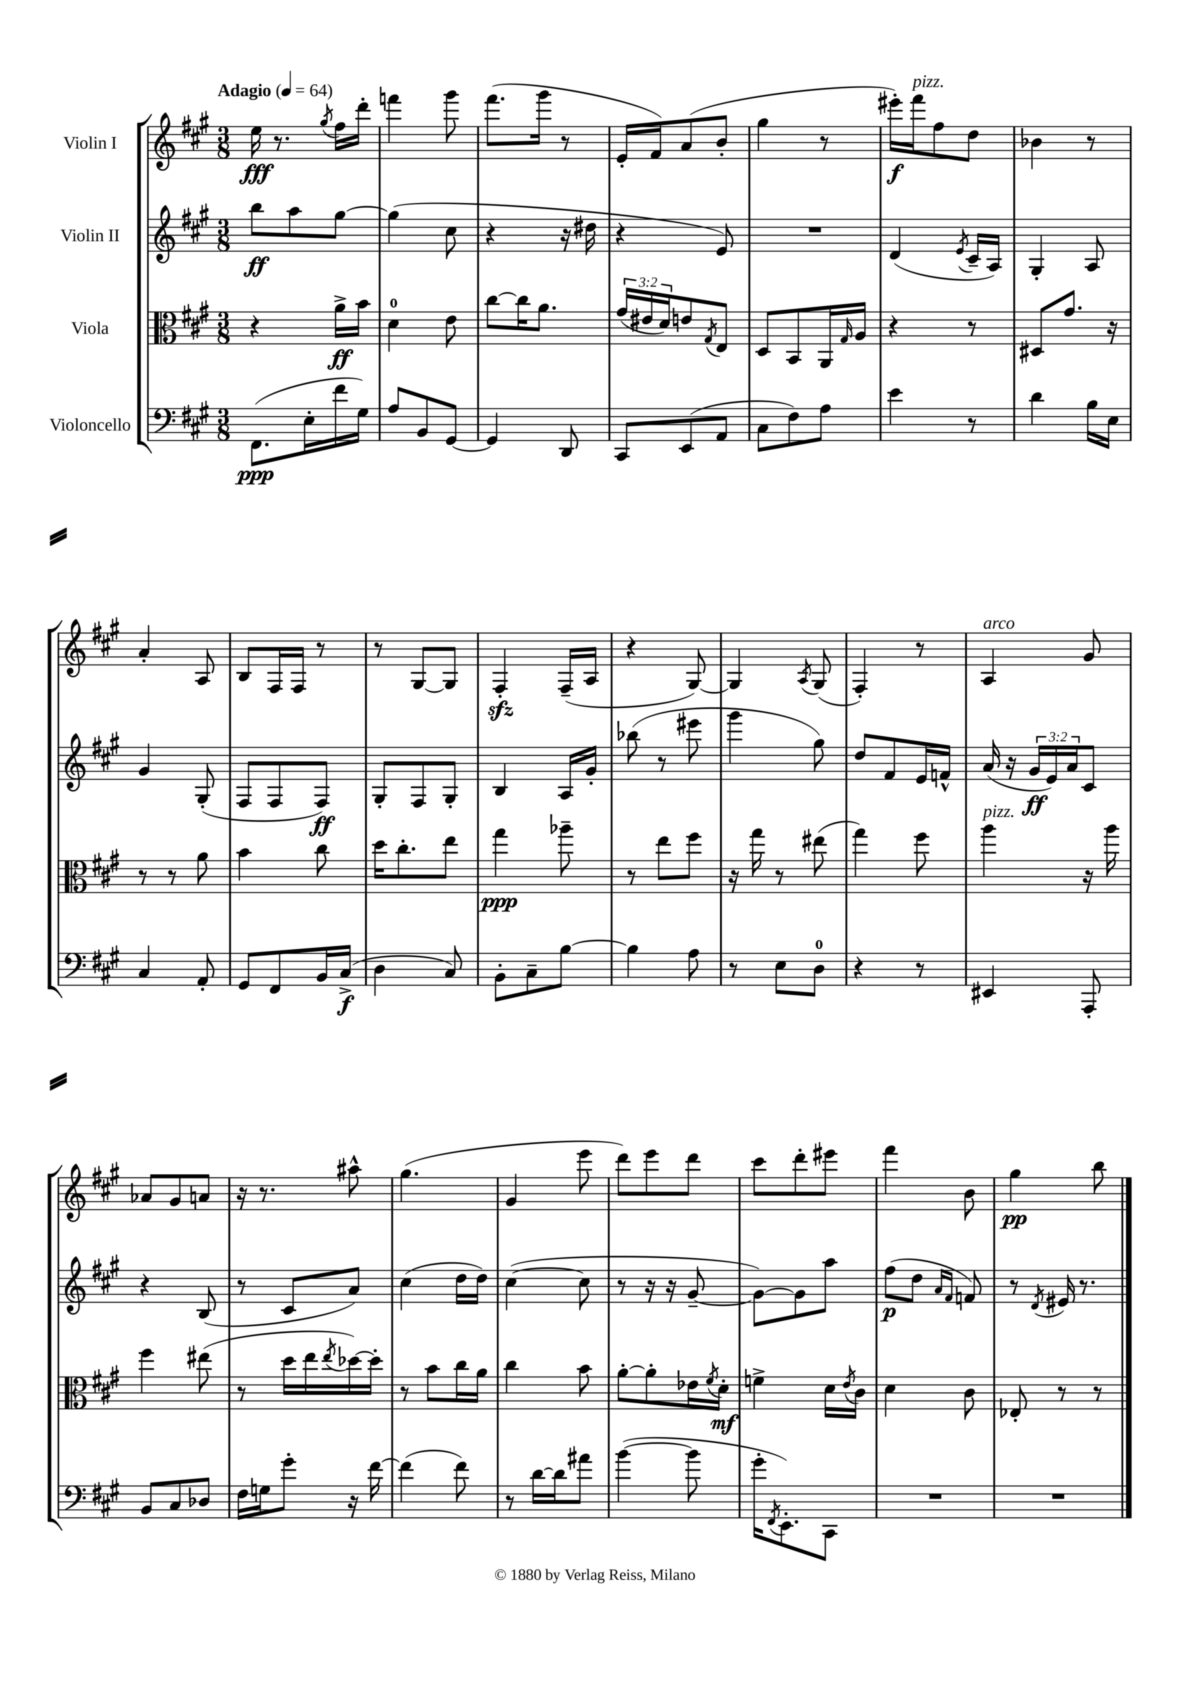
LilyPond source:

<<
\new StaffGroup <<
\new Staff = "s0" \with { instrumentName = "Violin I" } {
    \clef treble \key a \major \numericTimeSignature \time 3/8 \tempo "Adagio" 4 = 64
    e''16\fff r8. \acciaccatura { gis''8 } fis''16 d'''16-. |
    f'''4 gis'''8 |
    fis'''8.( gis'''16 r8 |
    e'16-. fis'16) a'8( b'8-. |
    gis''4 r8 |
    eis'''16-.\f) fis'''16^\markup { \italic "pizz." } fis''8 d''8 |
    bes'4 r8 |
    a'4-. a8 |
    b8 fis16 fis16 r8 |
    r8 gis8~ gis8 |
    fis4-.\sfz fis16--( a16 |
    r4 gis8~) |
    gis4 \acciaccatura { a8 } gis8( |
    fis4-.) r8 |
    a4^\markup { \italic "arco" } gis'8 |
    aes'8 gis'8 a'8 |
    r16 r8. ais''8-^ |
    gis''4.( |
    gis'4 e'''8 |
    d'''8) e'''8 d'''8 |
    cis'''8 d'''8-. eis'''8 |
    fis'''4 b'8 |
    gis''4\pp b''8 \bar "|." |
}
\new Staff = "s1" \with { instrumentName = "Violin II" } {
    \clef treble \key a \major \numericTimeSignature \time 3/8 \override Staff.TupletNumber.text = #tuplet-number::calc-fraction-text
    b''8\ff a''8 gis''8~ |
    gis''4( cis''8 |
    r4 r16 dis''16 |
    r4 e'8) |
    R4. |
    d'4( \acciaccatura { e'8 } cis'16-- a16) |
    gis4-. a8 |
    gis'4 gis8-.( |
    fis8 fis8 fis8\ff) |
    gis8-. fis8 gis8-. |
    b4 a16 gis'16-. |
    bes''8( r8 eis'''8 |
    gis'''4 gis''8) |
    d''8 fis'8 e'16 f'16-^ |
    a'16( r16 \tuplet 3/2 { gis'16\ff e'16) a'16 } cis'8 |
    r4 b8( |
    r8 cis'8 a'8) |
    cis''4( d''16 d''16) |
    cis''4~( cis''8 |
    r8 r16 r16 gis'8~-- |
    gis'8~) gis'8 a''8 |
    fis''8\p( d''8 \grace { a'16 fis'16 } f'8) |
    r8 \acciaccatura { d'8 } eis'16 r8. \bar "|." |
}
\new Staff = "s2" \with { instrumentName = "Viola" } {
    \clef alto \key a \major \numericTimeSignature \time 3/8 \override Staff.TupletNumber.text = #tuplet-number::calc-fraction-text
    r4 a'16->\ff b'16 |
    d'4-0 e'8 |
    cis''8~ cis''16 a'8. |
    \tuplet 3/2 { gis'16( eis'16 d'16) } e'8 \acciaccatura { gis8 } e8 |
    d8 b,8 a,16 \grace { gis16 } a16 |
    r4 r8 |
    dis8 gis'8. r16 |
    r8 r8 a'8 |
    b'4 cis''8 |
    d''16 cis''8.-. e''8 |
    gis''4\ppp aes''8-- |
    r8 e''8 fis''8 |
    r16 gis''16 r8 eis''8( |
    gis''4) fis''8 |
    a''4^\markup { \italic "pizz." } r16 a''16 |
    fis''4 eis''8( |
    r8 d''16 e''16 \acciaccatura { e''8 } des''16~) des''16-. |
    r8 b'8 cis''16 a'16 |
    cis''4 b'8 |
    a'8~-. a'8-. ees'16 \acciaccatura { fis'8 } d'16-.\mf |
    f'4-> d'16 \acciaccatura { e'8 } cis'16 |
    d'4 cis'8 |
    ees8-. r8 r8 \bar "|." |
}
\new Staff = "s3" \with { instrumentName = "Violoncello" } {
    \clef bass \key a \major \numericTimeSignature \time 3/8
    fis,8.\ppp( e16-. fis'16 gis16) |
    a8 b,8 gis,8~ |
    gis,4 d,8 |
    cis,8 e,8( a,8 |
    cis8 fis8) a8 |
    e'4 r8 |
    d'4 b16 e16 |
    cis4 a,8-. |
    gis,8 fis,8 b,16 cis16->\f( |
    d4 cis8) |
    b,8-. cis8-- b8~ |
    b4 a8 |
    r8 e8 d8-0 |
    r4 r8 |
    eis,4 a,,8-. |
    b,8 cis8 des8 |
    fis16 g16 gis'8-. r16 fis'16~ |
    fis'4( fis'8) |
    r8 d'16~ d'16 ais'8 |
    b'4~( b'8 |
    gis'16-. \acciaccatura { fis,8 } e,8.-.) cis,8 |
    R4. |
    R4. \bar "|." |
}
>>
>>
\layout { \context { \Score \remove "Bar_number_engraver" } }
